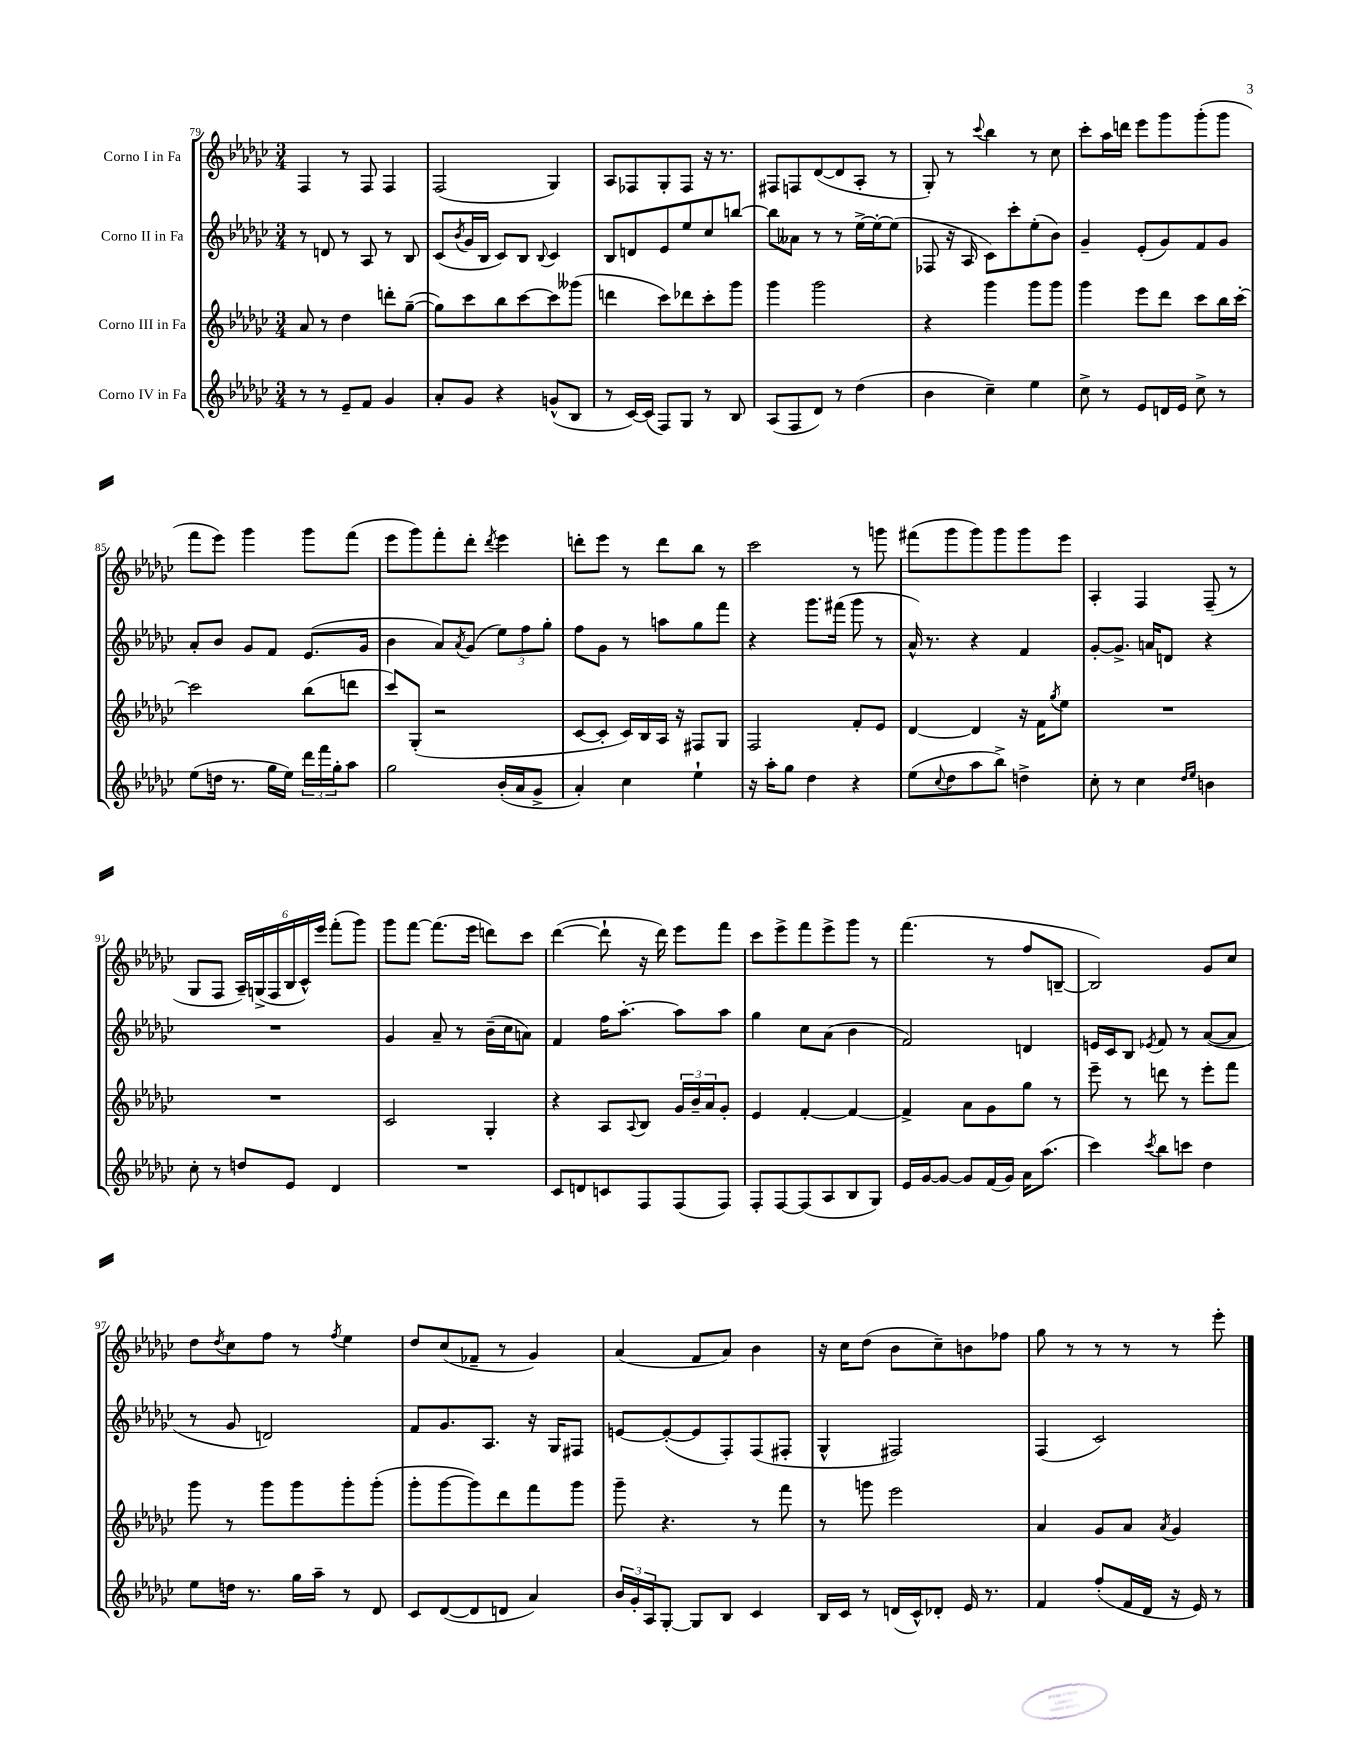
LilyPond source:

<<
\new StaffGroup <<
\new Staff = "s0" \with { instrumentName = "Corno I in Fa" } {
    \clef treble \key ges \major \numericTimeSignature \time 3/4
    f4 r8 f8 f4 |
    f2( ges4) |
    aes8 fes8 ges8-. fes8 r16 r8. |
    fis8 f8 des'8~( des'8 aes8-. r8 |
    ges8-.) r8 \appoggiatura { ces'''8 } bes''4 r8 ces''8 |
    ces'''8-. aes''16 d'''16 ees'''8 ges'''8 ges'''8-.( ges'''8 |
    f'''8 ees'''8) ges'''4 ges'''8 f'''8( |
    ees'''8 ges'''8) f'''8-. des'''8-. \acciaccatura { des'''8 } ees'''4 |
    d'''8-. ees'''8 r8 d'''8 bes''8 r8 |
    ces'''2 r8 g'''8 |
    fis'''8( ges'''8 ges'''8) ges'''8 ges'''8 ees'''8 |
    aes4-. f4 f8--( r8 |
    ges8 f8 \tuplet 6/4 { aes16--) g16->( f16 bes16 ces'16-^) ees'''16 } f'''8-.( ges'''8) |
    ges'''8 f'''8~ f'''8.( ees'''16 d'''8) ces'''8 |
    des'''4~( des'''8-! r16 des'''16) ees'''8 f'''8 |
    ces'''8 ees'''8-> f'''8 ees'''8-> ges'''8 r8 |
    f'''4.( r8 f''8 b8~-- |
    b2) ges'8 ces''8 |
    des''8 \acciaccatura { des''8 } ces''8 f''8 r8 \acciaccatura { f''8 } ees''4 |
    des''8 ces''8( fes'8-- r8 ges'4) |
    aes'4( f'8 aes'8) bes'4 |
    r16 ces''16 des''8( bes'8 ces''8--) b'8 fes''8 |
    ges''8 r8 r8 r8 r8 ees'''8-. \bar "|." |
}
\new Staff = "s1" \with { instrumentName = "Corno II in Fa" } {
    \clef treble \key ges \major \numericTimeSignature \time 3/4
    r8 d'8 r8 aes8 r8 bes8 |
    ces'8( \acciaccatura { bes'8 } ges'16 bes16 ces'8) bes8 \appoggiatura { bes8 } ces'4 |
    bes8 d'8 ees'8 ees''8 ces''8 b''8~ |
    b''8 aeses'8 r8 r8 ees''16~-> ees''16~-. ees''8( |
    fes8 r16 aes16 ces'8) ces'''8-. ees''8-.( bes'8) |
    ges'4-- ees'8-.( ges'8) f'8 ges'8 |
    aes'8-. bes'8 ges'8 f'8 ees'8.( ges'16 |
    bes'4 aes'8) \acciaccatura { aes'8 } ges'8( \tuplet 3/2 { ees''8) f''8 ges''8-. } |
    f''8 ges'8 r8 a''8 ges''8 f'''8 |
    r4 ges'''8. fis'''16( ges'''8 r8 |
    aes'16-^) r8. r4 f'4 |
    ges'8~-. ges'8.-> a'16 d'8 r4 |
    R2. |
    ges'4 aes'8-- r8 bes'16--( ces''16 a'8) |
    f'4 f''16 aes''8.~-. aes''8 aes''8 |
    ges''4 ces''8 aes'8( bes'4 |
    f'2) d'4 |
    e'16 ces'16 bes8 \acciaccatura { ees'8 } f'8 r8 aes'8~( aes'8 |
    r8 ges'8 d'2) |
    f'8 ges'8. aes8. r16 ges16 fis8 |
    e'8~ e'8~-.( e'8 f8-.) f8( fis8-. |
    ges4-^ fis2) |
    f4( ces'2) \bar "|." |
}
\new Staff = "s2" \with { instrumentName = "Corno III in Fa" } {
    \clef treble \key ges \major \numericTimeSignature \time 3/4
    aes'8 r8 des''4 d'''8-. ges''8~--( |
    ges''8) ces'''8 bes''8 ces'''8~ ces'''8 geses'''8( |
    d'''4 ces'''8) des'''8 ces'''8-. ges'''8 |
    ges'''4 ges'''2 |
    r4 ges'''4 ges'''8 ges'''8 |
    ges'''4 ees'''8 des'''8 ces'''8 bes''16 ces'''16~-. |
    ces'''2 bes''8( d'''8 |
    ces'''8) ges8-.( r2 |
    ces'8~ ces'8-. ces'16) bes16 aes16 r16 fis8 ges8 |
    f2 f'8-. ees'8 |
    des'4~ des'4 r16 f'16 \acciaccatura { ges''8 } ees''8 |
    R2. |
    R2. |
    ces'2 ges4-. |
    r4 aes8 \appoggiatura { aes8 } bes8 \tuplet 3/2 { ges'16 bes'16-- aes'16 } ges'8-. |
    ees'4 f'4~-. f'4~ |
    f'4-> aes'8 ges'8 ges''8 r8 |
    ees'''8-- r8 d'''8 r8 ees'''8-. f'''8 |
    ges'''8 r8 ges'''8 ges'''8 ges'''8-. ges'''8-.( |
    ges'''8-. ges'''8~ ges'''8) des'''8 f'''8 ges'''8 |
    ges'''8-- r4. r8 f'''8 |
    r8 g'''8 ees'''2 |
    aes'4 ges'8 aes'8 \acciaccatura { aes'8 } ges'4 \bar "|." |
}
\new Staff = "s3" \with { instrumentName = "Corno IV in Fa" } {
    \clef treble \key ges \major \numericTimeSignature \time 3/4
    r8 r8 ees'8-- f'8 ges'4 |
    aes'8-. ges'8 r4 g'8-^( bes8 |
    r8 ces'16~) ces'16( f8) ges8 r8 bes8 |
    aes8( f8 des'8) r8 des''4( |
    bes'4 ces''4--) ees''4 |
    ces''8-> r8 ees'8 d'16 ees'16 ces''8-> r8 |
    ees''8( d''16 r8. ges''16 ees''16) \tuplet 3/2 { des'''16 f'''16 ges''16-. } aes''8 |
    ges''2 bes'16-.( aes'16 ges'8-> |
    aes'4-.) ces''4 ees''4-! |
    r16 aes''16-. ges''8 des''4 r4 |
    ees''8( \appoggiatura { ces''8 } des''8 aes''8 bes''8->) d''4-> |
    ces''8-. r8 ces''4 \grace { des''16 ees''16 } b'4 |
    ces''8-. r8 d''8 ees'8 des'4 |
    R2. |
    ces'8 d'8 c'8 f8 f8( f8) |
    f8-. f8~ f8( aes8 bes8 ges8) |
    ees'16 ges'16~ ges'8~ ges'8 f'16( ges'16) aes'16 aes''8.( |
    ces'''4) \acciaccatura { ces'''8 } bes''8 c'''8 des''4 |
    ees''8 d''16 r8. ges''16 aes''16-- r8 des'8 |
    ces'8 des'8~( des'8 d'8 aes'4) |
    \tuplet 3/2 { bes'16 ges'16-. aes16 } ges8~-. ges8 bes8 ces'4 |
    bes16 ces'16 r8 d'16( ces'16-^) des'8-. ees'16 r8. |
    f'4 f''8-.( f'16 des'16 r16 ees'16) r8 \bar "|." |
}
>>
>>
\layout { \context { \Score currentBarNumber = #79 } }
